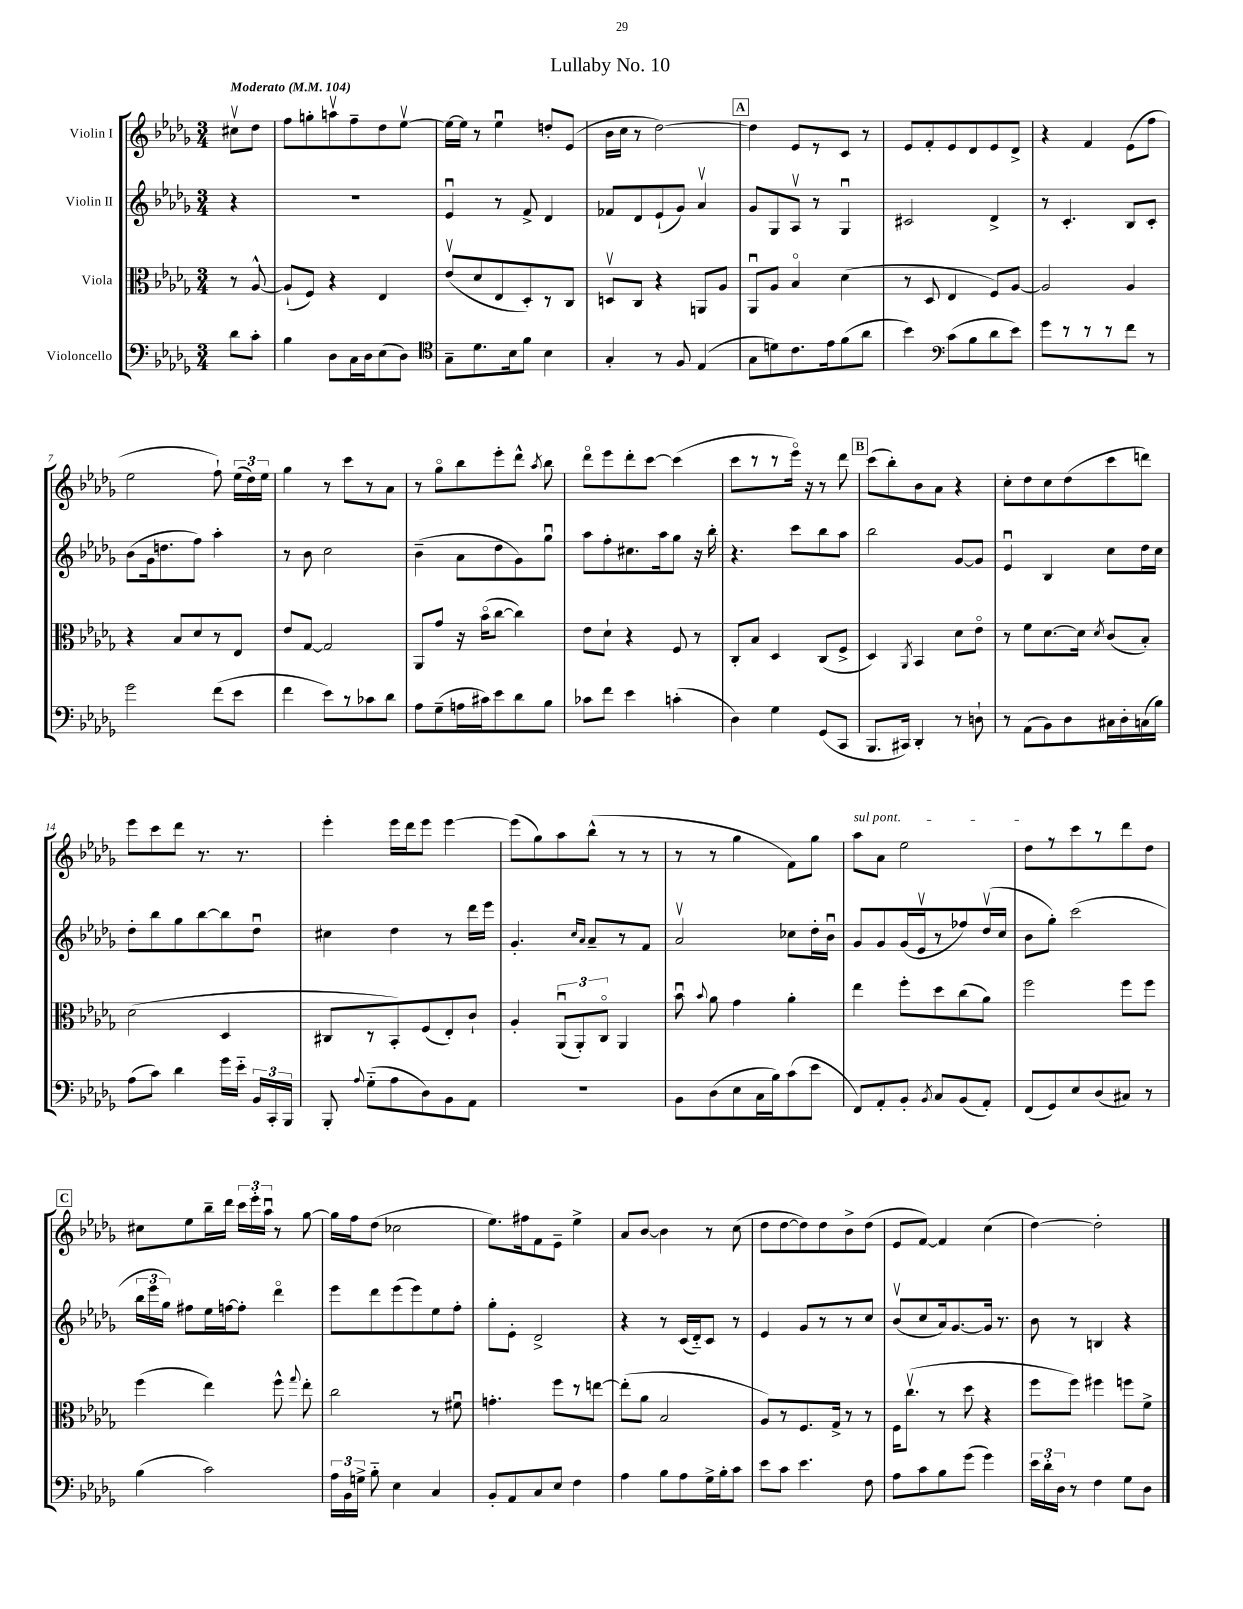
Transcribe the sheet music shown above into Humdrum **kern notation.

**kern	**kern	**kern	**kern
*staff4	*staff3	*staff2	*staff1
*clefF4	*clefC3	*clefG2	*clefG2
*k[b-e-a-d-g-]	*k[b-e-a-d-g-]	*k[b-e-a-d-g-]	*k[b-e-a-d-g-]
*M3/4	*M3/4	*M3/4	*M3/4
*MM104	*MM104	*MM104	*MM104
8d-\L	8r	4r	8cc#v\L
8c'\J	[8A-^^/	.	8dd-\J
=	=	=	=
4B-\	(8A-`/]L	2.r	8ff\L
.	8F/J)	.	8gg'\
8D-\L	4r	.	8aav\
16C\L	.	.	8ff~\
16D-\J	.	.	.
(8E-\	4E-/	.	8dd-\
8D-\J)	.	.	[8ee-v\J
=	=	=	=
*clefC4	*	*	*
8G-~\L	(8e-v/L	4e-u/	16ee-\_LL
.	.	.	16ee-\]JJ
8.d-\	8d-/	.	8r
.	8E-/	8r	4ee-u\
16B-\k	.	.	.
8f\J	8D-'/)	8f^/	.
4B-\	8r	4d-/	8dd'/L
.	8C/J	.	(8e-/J
=	=	=	=
4G-'/	8Dv/L	8f-/L	16b-\LL
.	.	.	16cc\JJ
.	8C/J	8d-/	8r
8r	4r	(8e-`/	[2dd-\)
8F/	.	8g-/J)	.
(4E-/	8AA/L	4a-v/	.
.	8A-/J	.	.
=	=	=	=
8G-\L	8AA-u/L	8g-/L	4dd-\]
8d\)	8A-/J	8G-/	.
8.c\	4B-o/	8A-v/J	8e-/L
.	.	8r	8r
16e-\k	.	.	.
(8f\	(4d-\	4G-u/	8c/J
8a-\J	.	.	8r
=	=	=	=
4b-\)	8r	2c#/	8e-/L
.	8D-/	.	8f'/
*clefF4	*	*	*
(8c\L	4E-/	.	8e-/
8B-\	.	.	8d-/
8d-\	8F/L)	4d-^/	8e-/
8e-\J)	[8A-/J	.	8d-^/J
=	=	=	=
8g-\L	2A-/]	8r	4r
8r	.	4.c'/	.
8r	.	.	4f/
8r	.	.	.
8f\J	4A-/	8B-/L	(8e-\L
8r	.	8c'/J	8ff\J
=	=	=	=
2g-\	4r	(8b-\L	2ee-\
.	.	16g-\k	.
.	.	8.dd\	.
.	8B-/L	.	.
.	8d-/	8ff\J)	.
(8f\L	8r	4aa-'\	8ff`\)
8e-\J	8E-/J	.	(24ee-\LL
.	.	.	24dd-\)
.	.	.	24ee-\JJ
=	=	=	=
4f\	8e-/L	8r	4gg-\
.	[8G-/J	8b-\	.
8e-\L)	2G-/]	2cc\	8r
8r	.	.	8ccc\L
8c-\	.	.	8r
8d-\J	.	.	8a-\J
=	=	=	=
8A-\L	8AA-/L	(4b-~\	8r
(8G-~\	8g-/J	.	8gg-o\L
16A\L	16r	8a-\L	8bb-\
16c#\J)	(16b-o\LK	.	.
8e-\	[8cc\J	8dd-\	8eee-'\
8d-\	4cc\])	8g-\)	8ddd-^^\J
.	.	.	8qaa-/
8B-\J	.	8gg-u\J	8bb-\
=	=	=	=
8c-\L	8e-\L	8aa-\L	8ddd-o\L
8f\J	8d-`\J	8ff'\	8eee-\
4e-\	4r	8.cc#\	8ddd-'\
.	.	.	[8ccc\J
.	.	16aa-\k	.
(4c'\	8F/	8gg-\J	(4ccc\]
.	8r	16r	.
.	.	16bb-'\	.
=	=	=	=
4D-\)	8C'/L	4.r	8ccc\L
.	8B-/J	.	8r
4G-\	4D-/	.	8r
.	.	8ccc\L	16eee-o\Jk)
.	.	.	16r
(8GG-/L	(8C/L	8bb-\	8r
8CC/J	8F^/J	8aa-\J	8ddd-\
=	=	=	=
8.BBB-/L	4D-/)	2bb-\	(8ccc\L
.	.	.	8bb-'\)
16CC#/Jk)	.	.	.
.	8qAA-/	.	.
4DD-'/	4BB-/	.	8b-\
.	.	.	8a-\J
8r	8d-\L	[8g-/L	4r
8D`\	8e-o\J	8g-/]J	.
=	=	=	=
8r	8r	4e-u/	8cc'\L
(8AA-\L	8f\L	.	8dd-\
8BB-\)	[8.d-\	4B-/	8cc\
8D-\	.	.	(8dd-\
.	16d-\]Jk	.	.
.	8qd-/	.	.
16C#\L	(8c/L	8cc\L	8ccc\
16D-'\	.	.	.
(16C\	8B-'/J)	16dd-\L	8ddd\J)
16B-\JJ)	.	16cc\JJ	.
=	=	=	=
(8A-\L	(2d-\	8dd-'\L	8eee-\L
8c\J)	.	8bb-\	8ccc\
4d-\	.	8gg-\	8ddd-\J
.	.	[8bb-\	8.r
16g-\LL	4D-/	8bb-\]	.
16e-'~\JJ	.	.	8.r
24BB-/LL	.	8dd-u\J	.
24CC'/	.	.	.
24BBB-/JJ	.	.	.
=	=	=	=
8BBB-'/	8C#/L	4cc#\	4eee-'\
8qqA-/	.	.	.
(8G-'~\L	8r	.	.
8A-\	8BB-'/)	4dd-\	16eee-\LL
.	.	.	16ddd-\J
8D-\)	(8F/	.	8eee-\J
8BB-\	8E-'/)	8r	[4eee-\
8AA-\J	8c`/J	16ddd-\LL	.
.	.	16eee-\JJ	.
=	=	=	=
2.r	4A-'/	4.g-'/	(8eee-\]L
.	.	.	8gg-\)
.	(12AA-u/L	.	8aa-\
.	12AA-'/)	.	.
.	.	16qqcc/LL	.
.	.	16qqa-/JJ	.
.	.	8a-~/L	(8bb-^^\J
.	12Co/J	.	.
.	4AA-/	8r	8r
.	.	8f/J	8r
=	=	=	=
8BB-\L	8b-u\	2a-v/	8r
.	8qqb-/	.	.
(8D-\	8a-\	.	8r
8E-\	4g-\	.	4gg-\
16C\L	.	.	.
16B-\J)	.	.	.
(8c\	4a-'\	8cc-\L	8f\L)
8e-\J	.	16dd-'\L	8gg-\J
.	.	16b-u\JJ	.
=	=	=	=
8FF/L)	4ee-\	8g-/L	8aa-\L
8AA-'/	.	8g-/	8a-\J
8BB-'/J	8ff'\L	(16g-/L	2ee-\
.	.	16e-v/J	.
8qBB-/	.	.	.
8C/L	8dd-\	8r	.
(8BB-/	(8cc\	8ff-/)	.
8AA-'/J)	8a-\J)	(16dd-v/L	.
.	.	16cc/JJ	.
=	=	=	=
(8FF/L	2ff\	8b-\L	8dd-\L
8GG-/)	.	8gg-'\J)	8r
8E-/	.	(2ccc\	8ccc\
(8D-/	.	.	8r
8C#/J)	8ff\L	.	8ddd-\
8r	8ff\J	.	8dd-\J
=	=	=	=
(4B-\	(4ff\	24bb-\LL	8cc#\L
.	.	24eee-\	.
.	.	24gg-\JJ)	.
.	.	8ff#\L	8ee-\
2c\)	4ee-\)	16ee-\L	16bb-~\L
.	.	[16ff\J	16ddd-\JJ
.	.	8ff'\]J	24ccc\LL
.	.	.	24eee-'\
.	.	.	24aa-u\JJ
.	8ff^^\	4ddd-o\	8r
.	8qqgg-/	.	.
.	8ee-'\	.	[8gg-\
=	=	=	=
24A-\LL	2cc\	8eee-\L	16gg-\]LL
24BB-\	.	.	.
.	.	.	16ff\J
24G^\JJ	.	.	.
8B-'~\	.	8ddd-\	(8dd-\J
4E-\	.	(8eee-\	2cc-\
.	.	8eee-\)	.
4C/	8r	8ee-\	.
.	8f#u\	8ff'\J	.
=	=	=	=
8BB-'/L	4.g'\	8gg-'\L	8.ee-\L)
8AA-/	.	8e-'\J	.
.	.	.	16ff#\k
8C/	.	2d-^/	8f\
8E-/J	8ff\L	.	8e-~\J
4F\	8r	.	4ee-^\
.	[8ee\J	.	.
=	=	=	=
4A-\	(8ee'\]L	4r	8a-/L
.	8a-\J	.	[8b-/J
8B-\L	2B-/	8r	4b-\]
8A-\	.	(16c/LL	.
.	.	16d-'~/J)	.
16G-^\L	.	8c/J	8r
16B-'\J	.	.	.
8c\J	.	8r	(8cc\
=	=	=	=
8e-\L	8A-/L)	4e-/	8dd-\L
8c\J	8r	.	[8dd-\
4.e-\	8.F/	8g-/L	8dd-\])
.	.	8r	8dd-\
.	16G-^/Jk	.	.
.	8r	8r	8b-^\
8F\	8r	8cc/J	(8dd-\J
=	=	=	=
8A-\L	16F\LK	(8b-v/L	8e-/L
.	(8.ccv\J	.	.
8c\	.	8cc/	[8f/J)
8B-\	8r	16a-/k)	4f/]
.	.	[8.g-/	.
(8g-\J	8dd-\	.	.
4g-\)	4r	16g-/]Jk	(4cc\
.	.	8.r	.
=	=	=	=
24e-\LL	8ff\L	8b-\	[4dd-\)
24d-'\	.	.	.
24D-\JJ	.	.	.
8r	8ff\J)	8r	.
4F\	4ff#\	4B/	2dd-'\]
8G-\L	8ff\L	4r	.
8D-\J	8f^\J	.	.
==	==	==	==
*-	*-	*-	*-
